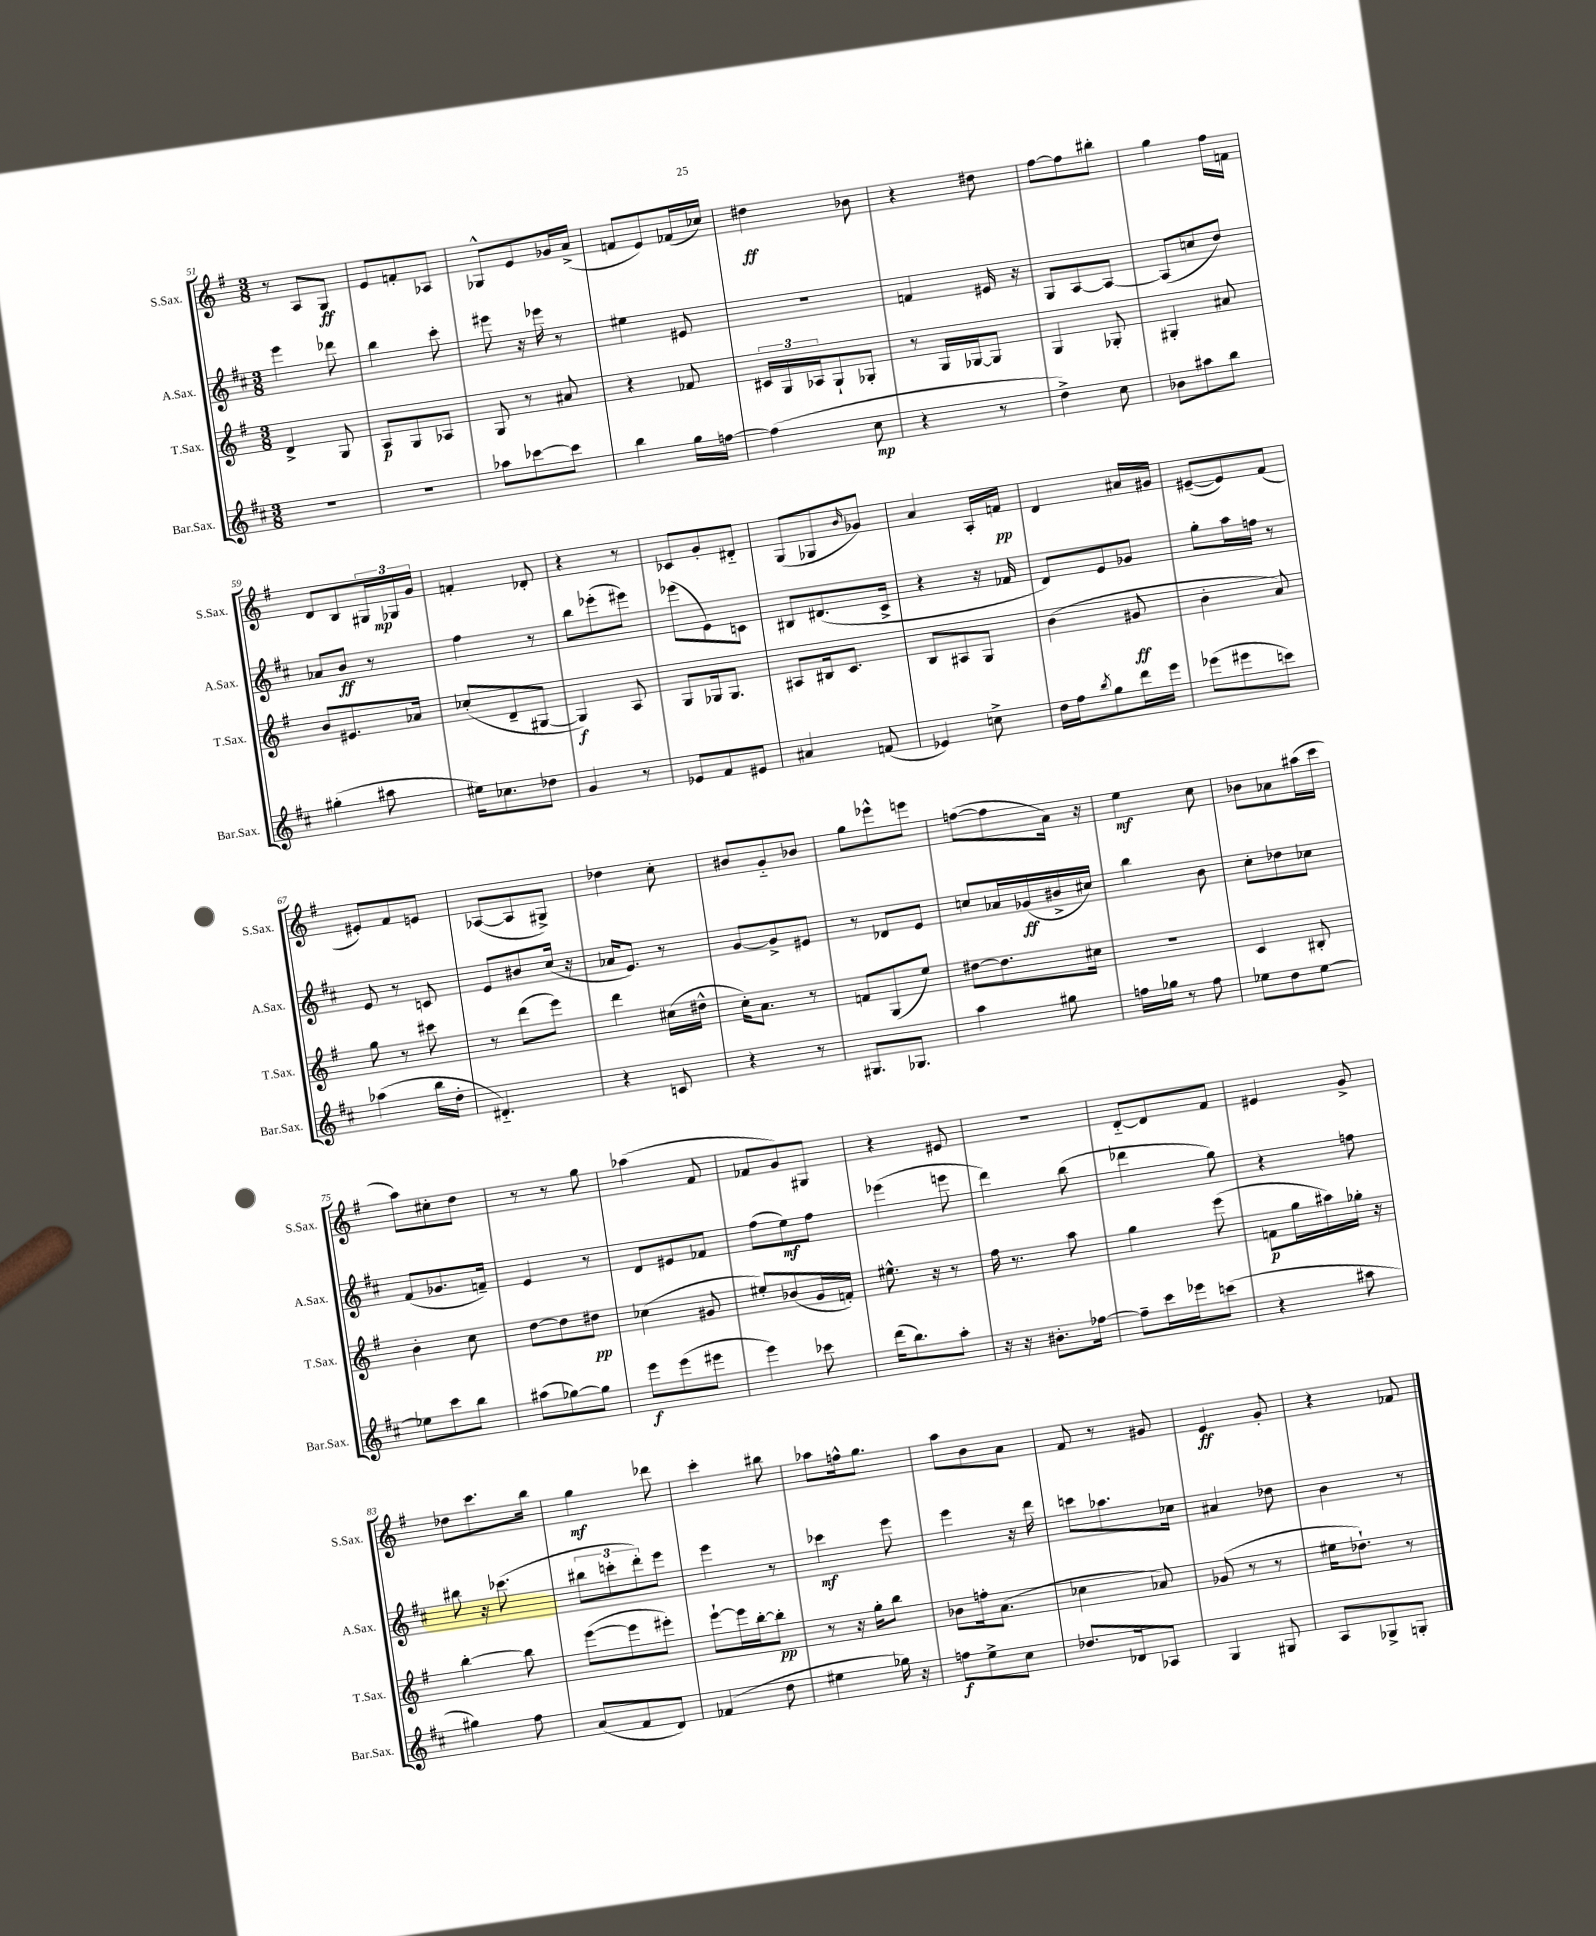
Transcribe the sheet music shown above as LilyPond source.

<<
\new StaffGroup <<
\new Staff = "s0" \with { instrumentName = "S.Sax." shortInstrumentName = "S.Sax." } {
    \clef treble \key g \major \numericTimeSignature \time 3/8
    r8 a8 g8\ff |
    e'8 f'8-. aes8 |
    ges8-^ e'8 ges'16 a'16->( |
    f'8 e'8) fes'16( ces''16) |
    dis''4\ff bes'8 |
    r4 dis''8 |
    fis''8~ fis''8 bis''8-. |
    g''4 fis''16 f'16 |
    d'8 b8 \tuplet 3/2 { gis16 ges16\mp g'16 } |
    f'4-. des'8-. |
    r4 r8 |
    ces'8 g'8-. dis'8-_ |
    g8( ges8 \grace { b'16 } ges'8) |
    a'4 a16-. f'16\pp |
    d'4 ais'16 gis'16 |
    eis'8~--( eis'8) fis'8( |
    eis'8-.) fis'8 e'8 |
    aes8~( aes8 gis8->) |
    des''4 c''8-. |
    bis'8 g'8-_ bes'8 |
    g''8 ees'''8-^ e'''8 |
    f''8~( f''8 a'16) r16 |
    e''4\mf c''8 |
    bes'8 aes'8 ais''16( c'''16 |
    a''8) cis''8-. d''8 |
    r8 r8 g''8 |
    aes''4( fis'8 |
    fes'8 g'8) gis8 |
    r4 eis'8 |
    R4. |
    d'8~-_ d'8 fis'8 |
    eis'4 g'8-> |
    des''8 c'''8. b''16 |
    g''4\mf des'''8 |
    c'''4-. bis''8 |
    aes''8 f''16-^ g''8. |
    a''8 b'8 a'8 |
    fis'8 r8 gis'8 |
    e'4\ff g'8-. |
    r4 fes'8 \bar "|." |
}
\new Staff = "s1" \with { instrumentName = "A.Sax." shortInstrumentName = "A.Sax." } {
    \clef treble \key d \major \numericTimeSignature \time 3/8
    e'''4 des'''8 |
    b''4 cis'''8-. |
    eis'''8 r16 ees'''16 r8 |
    eis''4 eis'8 |
    R4. |
    f'4 eis'16 r16 |
    g8 a8~ a8~ |
    a8( c''8 d''8) |
    aes'8 b'8\ff r8 |
    fis''4 r8 |
    b''8 ees'''8-.( eis'''8) |
    ees'''8( e'8) c'8 |
    bis8 dis'8.( cis'16-> |
    r4 r16 fes'16 |
    d'8) e'8 ges'8 |
    g''8-. a''16 f''16 r8 |
    e'8 r8 c'8 |
    e'8 bis'8 cis''16( r16 |
    aes'16 e'8.) r8 |
    g'8~ g'8-> eis'8 |
    r8 des'8 e'8 |
    c''8 aes'16 ges'16\ff( bis'16-> cis''16) |
    b''4 b'8 |
    cis''8-. des''8 ces''8 |
    fis'8( ges'8. f'16--) |
    e'4 r8 |
    d'8 eis'8 fes'8 |
    fis''8( e''8\mf) fis''8 |
    ees'''4( e'''8 |
    d'''4) b''8( |
    des'''4 g''8) |
    r4 f''8 |
    bis''8 r16 ces'''8.( |
    \tuplet 3/2 { bis''8 c'''8-. d'''8-.) } e'''8 |
    e'''4 r8 |
    ces'''4\mf e'''8 |
    e'''4 r16 d'''16 |
    c'''8 aes''8. ces''16 |
    ais'4 des''8 |
    b'4 r8 \bar "|." |
}
\new Staff = "s2" \with { instrumentName = "T.Sax." shortInstrumentName = "T.Sax." } {
    \clef treble \key g \major \numericTimeSignature \time 3/8
    d'4-> g8 |
    a8\p g8 aes8 |
    g8 r8 ais'8 |
    r4 fes'8 |
    \tuplet 3/2 { cis'16 g16 aes16 } g8-! ges8-. |
    r8 g16 ges16~ ges8 |
    g4 ges8-. |
    gis4-. ais'8 |
    b'8 eis'8. aes'16 |
    ces''8-.( d'8-- gis8~ |
    gis4\f) a8 |
    g8 ges16 ges8. |
    ais8 bis16 c'8. |
    b8 ais8 g8 |
    b'4( gis'8\ff |
    b'4-. a'8) |
    g''8 r8 cis'''8 |
    r8 d'''8( e'''8) |
    d'''4 cis''16( dis''16-^ |
    c''16-.) a'8. r8 |
    f'8 g8( e''8) |
    dis''8~ dis''8. cis''16 |
    R4. |
    c'4 bis8-. |
    b'4-. c''8 |
    d''8~ d''8 dis''8\pp |
    ces''4( gis'8 |
    eis''8-.) bes'8( g'16 f'16-.) |
    eis''8.-^ r16 r8 |
    fis''16 r8. a''8 |
    g''4 e'''8( |
    f'8\p g''16 ais''16) ges''16-. r16 |
    b''4~-. b''8 |
    e'''8~( e'''8 eis'''8-.) |
    e'''8~-! e'''16 b''16~-. b''8-.\pp |
    r8 r16 g''16-. b''8 |
    bes'8 f''16-. a'8.( |
    ces''4 aes'8) |
    ges'8( r8 r8 |
    eis''16 des''8.-!) r8 \bar "|." |
}
\new Staff = "s3" \with { instrumentName = "Bar.Sax." shortInstrumentName = "Bar.Sax." } {
    \clef treble \key d \major \numericTimeSignature \time 3/8
    R4. |
    R4. |
    aes''8 ces'''8~ ces'''8 |
    b''4 g''16 f''16~ |
    f''4( cis''8\mp |
    r4 r8 |
    d''4->) cis''8 |
    bes'8 ais''8 b''8 |
    gis''4-.( ais''8 |
    eis''16) ces''8. des''8 |
    g'4 r8 |
    ees'8 fis'8 eis'8 |
    ais'4 f'8( |
    ees'4) c''8-> |
    d''16 fis''16 \acciaccatura { b''8 } g''8 d'''16 e'''16 |
    ees'''8( eis'''8 c'''8) |
    aes''4( b''16 d''16-. |
    dis'4.-_) |
    r4 c'8 |
    r4 r8 |
    gis8. ges8. |
    a''4 gis''8 |
    f''16 ges''16 r8 f''8 |
    ees''8 d''8 ees''8~ |
    ees''8 cis'''8 b''8 |
    ais''8( ges''8~) ges''8 |
    e'''8\f e'''8( eis'''8 |
    e'''4) ces'''8 |
    d'''16( b''8.) a''8-. |
    r16 r16 bis'8.-. fes''16~ |
    fes''8-- cis'''16 ees'''16 c'''8( |
    r4 ais''8 |
    gis''4) fis''8 |
    a'8( fis'8 d'8) |
    fes'4( d''8 |
    eis''4 ges''16) r16 |
    f''8\f e''8-> cis''8 |
    des''8. des'16 aes8 |
    g4 gis8 |
    a8 ges8-> g8-. \bar "|." |
}
>>
>>
\layout { \context { \Score currentBarNumber = #51 } }
